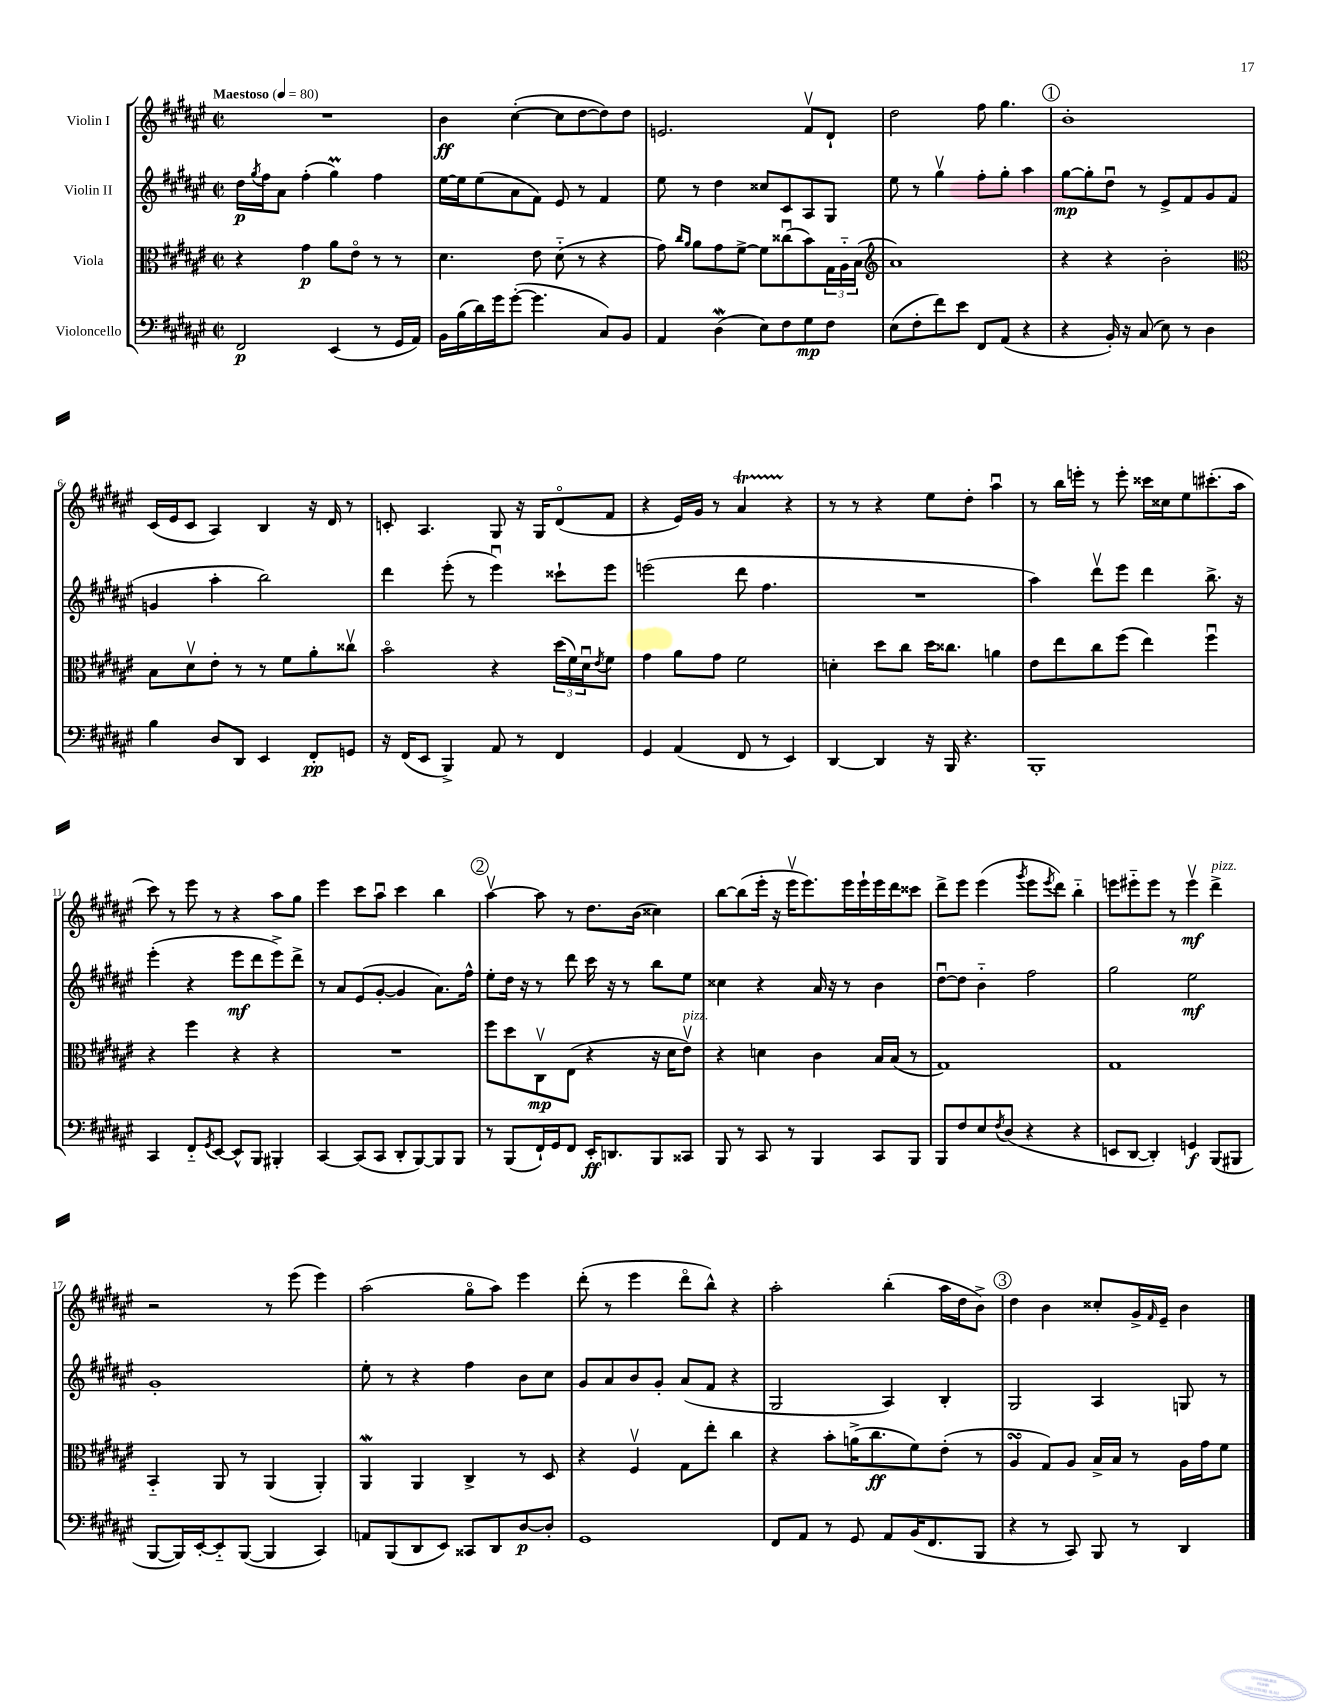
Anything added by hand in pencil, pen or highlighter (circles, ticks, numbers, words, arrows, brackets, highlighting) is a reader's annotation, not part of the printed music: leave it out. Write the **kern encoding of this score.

**kern	**kern	**kern	**kern
*staff4	*staff3	*staff2	*staff1
*clefF4	*clefC3	*clefG2	*clefG2
*k[f#c#g#d#a#e#]	*k[f#c#g#d#a#e#]	*k[f#c#g#d#a#e#]	*k[f#c#g#d#a#e#]
*M2/2	*M2/2	*M2/2	*M2/2
*met(c|)	*met(c|)	*met(c|)	*met(c|)
*MM80	*MM80	*MM80	*MM80
2FF#/	4r	16dd#\LL	1r
.	.	8qgg#/	.
.	.	16ff#\J	.
.	.	8a#\J	.
.	4g#\	(4ff#'\	.
(4EE#/	8a#\L	4gg#\)	.
.	8e#o\J	.	.
8r	8r	4ff#\	.
16GG#/LL	8r	.	.
16AA#/JJ)	.	.	.
=	=	=	=
16BB\LL	4.d#\	[16ee#\LL	4b\
(16B\	.	16ee#\]J	.
16d#\)	.	(8ee#\	.
16g#\J	.	.	.
([8g#'\J	.	8a#\	([4cc#'\
4.g#\]	8e#\	8f#\J)	.
.	(8d#'~\	8e#/	8cc#\]L
.	8r	8r	[8dd#\
8C#/L)	4r	4f#/	8dd#\])
8BB/J	.	.	8dd#\J
=	=	=	=
4AA#/	8g#\)	8ee#\	2.e/
.	16qqcc#/LL	.	.
.	16qqa#/JJ	.	.
.	8a#\L	8r	.
(4D#\	8g#\	4dd#\	.
.	[8f#^\J	.	.
8E#\L)	8f#\]L	8cc##/L	.
8F#\	(8cc##u\	8c#/	.
8G#\	8b\)	8A#/	8f#v/L
8F#\J	24G#\L	8G#/J	8d#`/J
.	24A#'~\	.	.
.	(24B\JJ	.	.
=	=	=	=
*	*clefG2	*	*
(8E#\L	1a#)	8ee#\	2dd#\
8F#'\	.	8r	.
8f#\)	.	4gg#v\	.
8e#\J	.	.	.
8FF#/L	.	8ff#'\L	8ff#\
(8AA#/J	.	8gg#'\J	4.gg#\
4r	.	4aa#\	.
=	=	=	=
4r	4r	[8gg#\L	1b'
.	.	8gg#'\]	.
16BB'/)	4r	8dd#u\J	.
16r	.	.	.
(8C#/	.	8r	.
8E#\)	2b'\	8e#^/L	.
8r	.	8f#/	.
4D#\	.	8g#/	.
.	.	(8f#/J	.
=	=	=	=
*	*clefC3	*	*
4B\	8B\L	4g/	(16c#/LL
.	.	.	16e#/J
.	8d#v\	.	8c#/J
8D#/L	8e#'\J	4aa#'\	4A#/)
8DD#/J	8r	.	.
4EE#/	8r	2bb\)	4B/
.	8f#\L	.	.
8FF#'/L	8a#'\	.	16r
.	.	.	16d#/
8GG/J	8cc##v\J	.	8r
=	=	=	=
16r	2bo\	4ddd#\	8c'/
(16FF#/LK	.	.	.
8EE#/J	.	.	4.A#/
4BBB^/)	.	(8eee#'\	.
.	.	8r	.
8AA#/	4r	4eee#u\)	8G#/
8r	.	.	16r
.	.	.	16G#/LK
4FF#/	(24dd#\LL	8ccc##`\L	(8d#o/
.	24f#\)	.	.
.	24d#u\J	.	.
.	8qe#/	.	.
.	8f#\J	8eee#\J	8f#/J
=	=	=	=
4GG#/	4g#\	(2eee\	4r
(4AA#/	8a#\L	.	16e#/LL)
.	.	.	16g#/JJ
.	8g#\J	.	8r
8FF#/	2f#\	8ddd#\	4a#/
8r	.	4.ff#\	.
4EE#/)	.	.	4r
=	=	=	=
[4DD#/	4d'\	1r	8r
.	.	.	8r
4DD#/]	8dd#\L	.	4r
.	8cc#\J	.	.
16r	16dd#\LK	.	8ee#\L
16BBB/	8.cc##\J	.	.
4.r	.	.	8dd#'\J
.	4a\	.	4aa#u\
=	=	=	=
1BBB'	8e#\L	4aa#\)	8r
.	8ee#\	.	16bb\LL
.	.	.	16eee'\JJ
.	8cc#\	8ddd#v\L	8r
.	(8ff#\J	8eee#\J	8eee'\
.	4ee#\)	4ddd#\	16ccc##\LL
.	.	.	16cc##\J
.	.	.	8ee#\
.	4ff#u\	8.bb^\	(8.ccc#'\
.	.	16r	16aa#\Jk
=	=	=	=
4CC#/	4r	(4eee#'\	8ccc#\)
.	.	.	8r
8FF#'~/L	4ff#\	4r	8eee#\
8qGG#/	.	.	.
[8EE#/J	.	.	8r
8EE#^^/]L	4r	8eee#\L	4r
8BBB/J	.	8ddd#\	.
4BBB#'/	4r	8eee#^\)	8aa#\L
.	.	8ddd#^\J	8gg#\J
=	=	=	=
[4CC#/	1r	8r	4eee#\
.	.	8a#/L	.
(8CC#/]L	.	(8e#/	8ccc#\L
8CC#/J	.	[8g#'/J	8aa#u\J
8DD#'/L	.	4g#/]	4ccc#\
[8BBB/)	.	.	.
8BBB/]	.	8.a#\L)	4bb\
8BBB/J	.	.	.
.	.	16ff#^^\Jk	.
=	=	=	=
8r	8ff#\L	8ee#'\L	[4aa#v\
(8BBB/L	8dd#\	16dd#\Jk	.
.	.	16r	.
16FF#`/L)	8C#v\	8r	8aa#\]
16GG#/J	.	.	.
8FF#/J	(8E#\J	8ddd#\	8r
16EE#'/LK	4r	16ccc#\	8.dd#\L
8.DD/	.	16r	.
.	.	8r	.
.	.	.	(16b\Jk
8BBB/	16r	8bb\L	4cc##\)
.	16d#\LK	.	.
8CC##/J	8e#v\J)	8ee#\J	.
=	=	=	=
8BBB/	4r	4cc##\	[8bb\L
8r	.	.	(8bb\]
8CC#/	4d\	4r	16eee#'\Jk
.	.	.	16r
8r	.	.	16eee#v\LK
.	.	.	8.eee#\)
4BBB/	4c#\	16a#/	.
.	.	16r	.
.	.	8r	16eee#\L
.	.	.	16eee#`\
8CC#/L	16B/LL	4b\	16eee#\
.	(16B/JJ	.	16ddd#\J
8BBB/J	8r	.	8ccc##\J
=	=	=	=
8BBB/L	1G#)	[8dd#u\L	8ddd#^\L
8F#/	.	8dd#\]J	8eee#\J
8E#/	.	4b'~\	(4eee#\
8qF#/	.	.	.
(8D#/J	.	.	.
.	.	.	8qggg#/
4r	.	2ff#\	8eee#\L
.	.	.	8qeee#/
.	.	.	8ddd#\J)
4r	.	.	4bb'~\
=	=	=	=
8EE/L	1G#	2gg#\	8eee\L
[8DD#/J	.	.	8eee#'~\
4DD#'/])	.	.	8eee#\J
.	.	.	8r
4GG/	.	2ee#\	4eee#v\
(8BBB/L	.	.	4ddd#^\
8BBB#/J	.	.	.
=	=	=	=
[8BBB/L	4BB'~/	1g#'	2r
16BBB/]L)	.	.	.
[16EE#'/J	.	.	.
8EE#'~/]	8AA#/	.	.
([8BBB/J	8r	.	.
4BBB/]	(4AA#/	.	8r
.	.	.	(8eee#\
4CC#/)	4AA#'/)	.	4eee#\)
=	=	=	=
8AA/L	4AA#/	8ee#'\	(2aa#\
(8BBB/	.	8r	.
8DD#/	4AA#/	4r	.
8EE#/J)	.	.	.
8CC##/L	4C#^/	4ff#\	8gg#o\L
8DD#/	.	.	8aa#\J)
[8D#/	8r	8b\L	4eee#\
8D#'/]J	8D#/	8cc#\J	.
=	=	=	=
1GG#	4r	8g#/L	(8ddd#'\
.	.	8a#/	8r
.	4F#v/	8b/	4eee#\
.	.	8g#'/J	.
.	8G#\L	(8a#/L	8ddd#o\L
.	8ee#'\J	8f#/J	8bb^^\J)
.	4cc#\	4r	4r
=	=	=	=
8FF#/L	4r	2G#/	2aa#'\
8AA#/J	.	.	.
8r	8b'\L	.	.
8GG#/	(16a^\K	.	.
.	8.cc#\	.	.
8AA#/L	.	4A#/)	(4bb'\
(16BB/K	8f#\)	.	.
8.FF#/	.	.	.
.	(8e#'\J	4B'/	16aa#\LL
.	.	.	16dd#\J
8BBB/J	8r	.	8b^\J)
=	=	=	=
4r	4A#/	2G#/	4dd#\
8r	8G#/L)	.	4b\
8CC#/)	8A#/J	.	.
8BBB/	16B^/LL	4A#/	8cc##'/L
.	16B/JJ	.	.
8r	8r	.	16g#^/L
.	.	.	16qqf#/
.	.	.	16e#~/JJ
4DD#/	16A#\LL	8G/	4b\
.	16g#\J	.	.
.	8f#\J	8r	.
==	==	==	==
*-	*-	*-	*-
